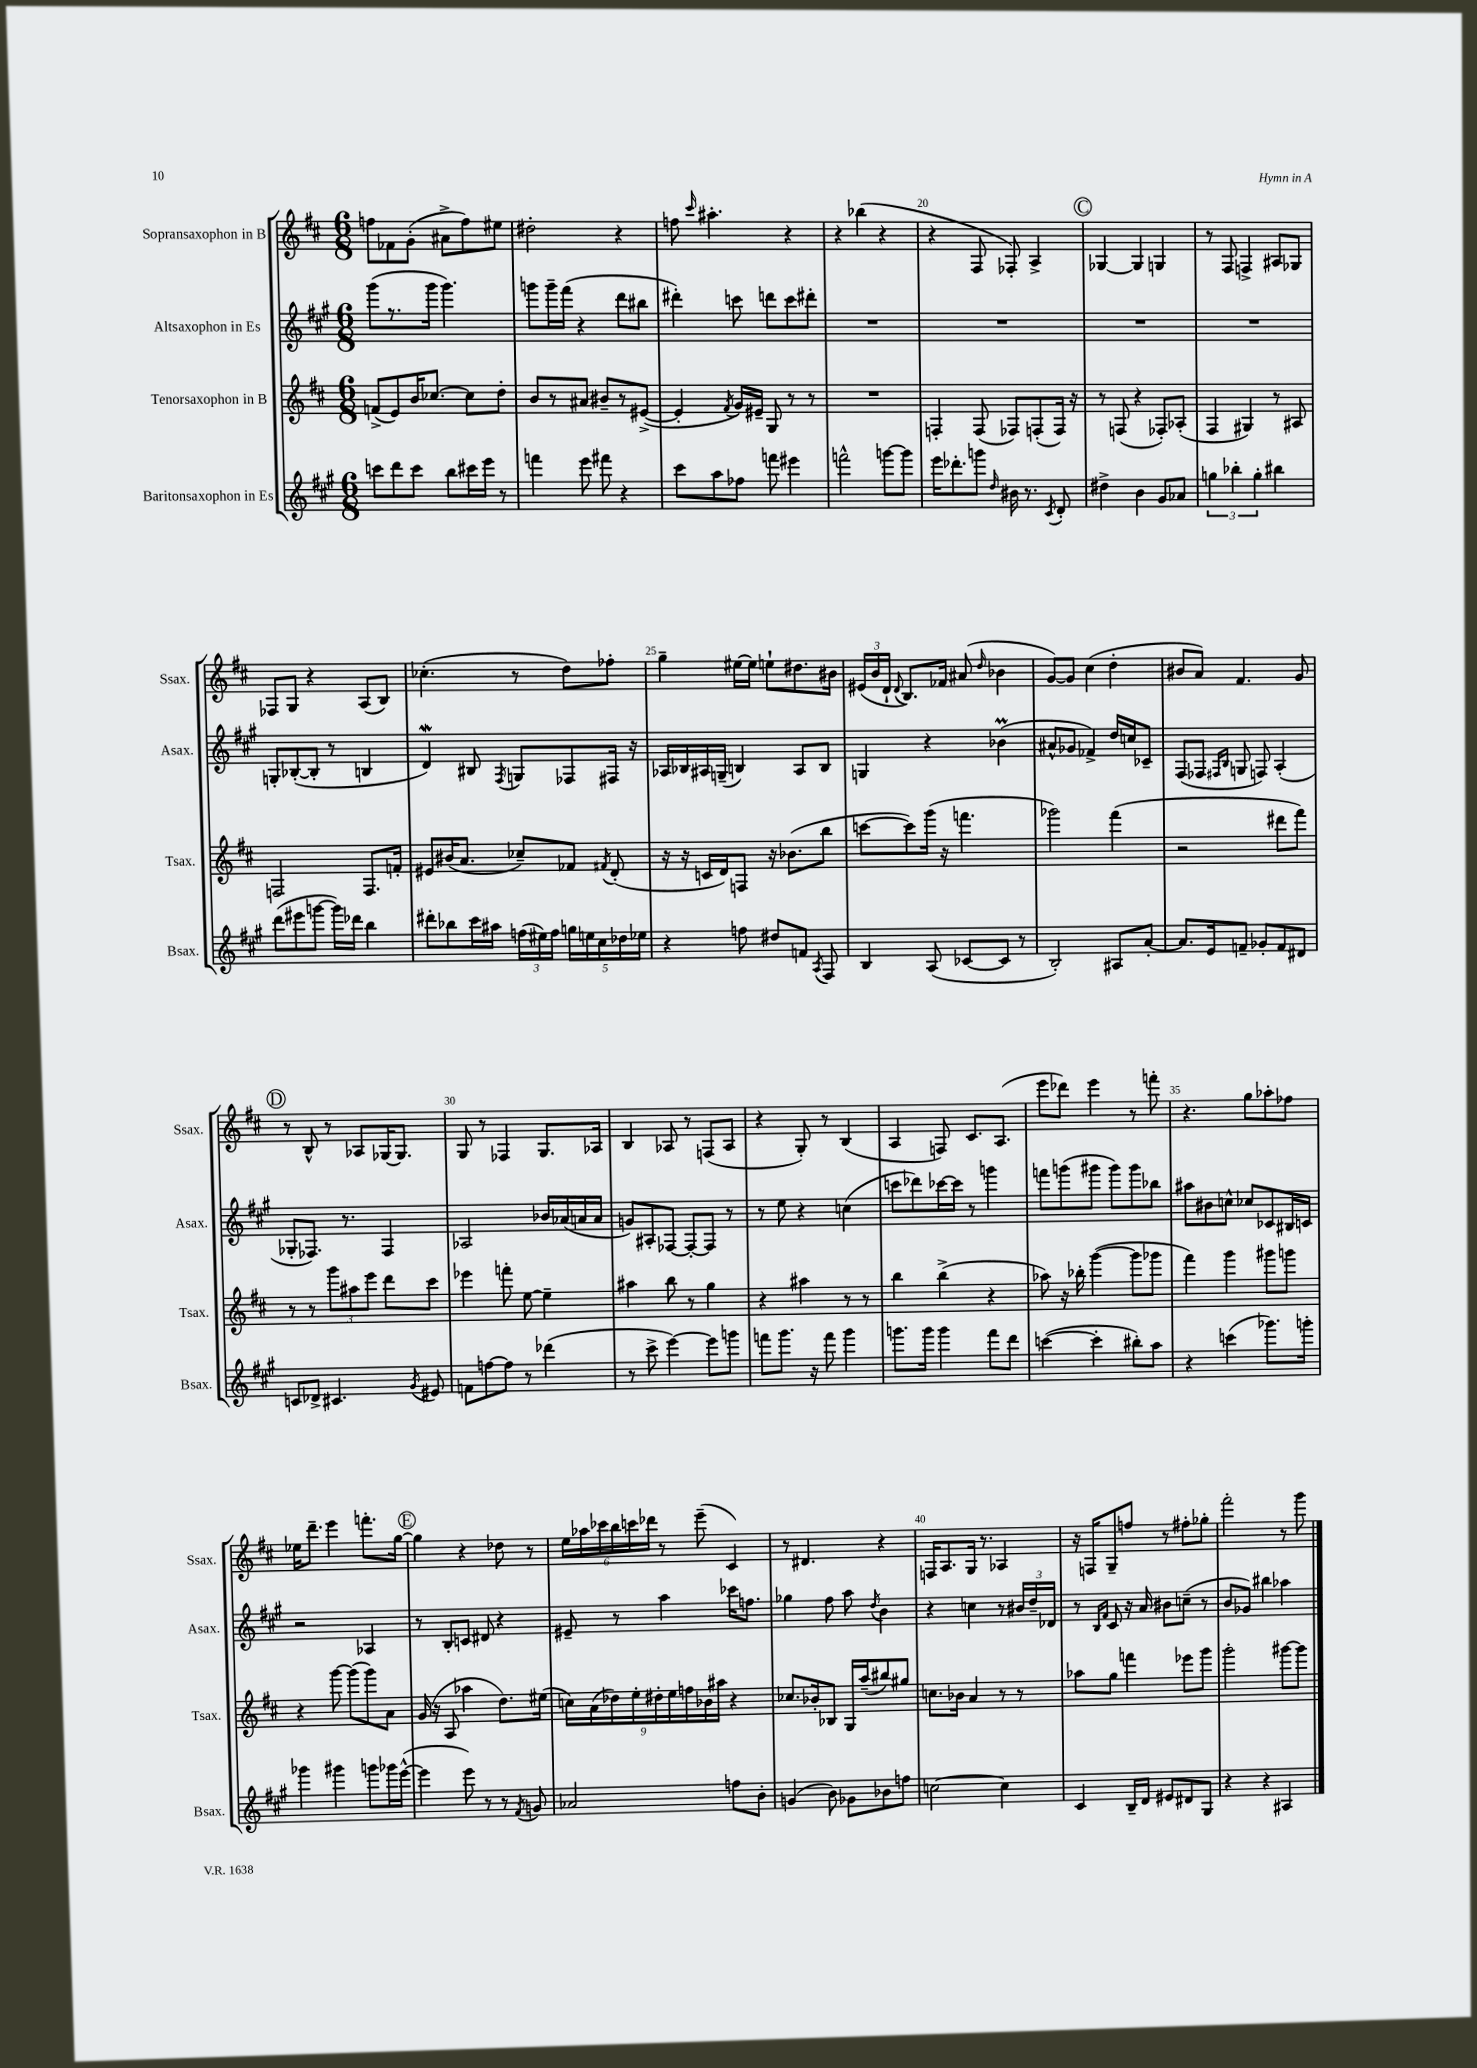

**kern	**kern	**kern	**kern
*part4	*part3	*part2	*part1
*staff4	*staff3	*staff2	*staff1
*I"Baritonsaxophon in Es	*I"Tenorsaxophon in B	*I"Altsaxophon in Es	*I"Sopransaxophon in B
*I'Bsax.	*I'Tsax.	*I'Asax.	*I'Ssax.
*clefG2	*clefG2	*clefG2	*clefG2
*k[f#c#g#]	*k[f#c#]	*k[f#c#g#]	*k[f#c#]
*M6/8	*M6/8	*M6/8	*M6/8
=16	=16	=16	=16
8cccn\L	(8fn^/L	(8ggg#\L	8ffn\L
8ddd\	8e/)	8.r	8f-X\
8ccc\J	16b/K	.	(8g'\J
.	[8.cc-X/J	16ggg#\Jk	.
8bb\L	.	4.ggg#\)	8a#X^\L
16ccc#X\L	8cc-\L]	.	8ff\)
16eee\JJ	.	.	.
8r	8dd'\J	.	8ee#X\J
=17	=17	=17	=17
4fffn\	8b/L	8gggn\L	2dd#X'\
.	8r	16ggg~\L	.
.	.	(16fff#\JJ	.
8eee\	8a#X/J	4r	.
8fff#X\	8b#X~/L	.	.
4r	8r	8ddd\L	4r
.	([8e#X^/J	8bb#X\J	.
=18	=18	=18	=18
8ccc#\L	4e#'/]	4ddd#X'\)	8ffn\
.	.	.	16qqccc#/
8aa\	.	.	4.aa#X'\
.	8qf#/	.	.
8ff-X\J	16g/LL)	8cccn\	.
.	16e#X~/JJ	.	.
8fffn\	8G/	8dddn\L	.
4eee#X\	8r	8ccc\	4r
.	8r	8ddd#X'\J	.
=19	=19	=19	=19
2fffn^^\	2.r	2.r	4r
.	.	.	(4bb-X\
[8gggn\L	.	.	4r
8ggg\J]	.	.	.
=20	=20	=20	=20
16eee\KL	4Fn'/	2.r	4r
8.ddd-X'\	.	.	.
8gggn\J	(8F/	.	8F#/
16qqdd/	.	.	.
16b#X\	8F-X/L)	.	8F-X'/)
8.r	.	.	.
.	(8Fn'/	.	4A^/
8qc#/	.	.	.
8d'/	16F/Jk)	.	.
.	16r	.	.
!!LO:REH:place=s1:t=C
=21	=21	=21	=21
4dd#X^\	8r	2.r	[4G-X/
.	(8Fn/	.	.
4b\	4r	.	4G-/]
8g#/L	8F-X'/L)	.	4Gn/
8a-X/J	(8A-X'/J	.	.
=22	=22	=22	=22
6ggn\	4F#/	2.r	8r
.	.	.	8F#/
6bb-X'\	.	.	.
.	4G#X/)	.	4Fn^/
6gg'\	.	.	.
4bb#X\	8r	.	8A#X/L
.	8A#X/	.	8G-X/J
!!LO:LB:g=z
=23	=23	=23	=23
(8ddd\L	2Fn/	8Gn'/L	8F-X/L
8eee#X\	.	([8B-X'/	8G/J
[8gggn\J	.	8B-'/J]	4r
16ggg\LL])	.	8r	.
16ddd-X\JJ	.	.	.
4bb\	8.F/L	4Bn/	(8A/L
.	.	.	8B/J)
.	16fn'/Jk	.	.
=24	=24	=24	=24
8ddd#X'\L	8e#X/L	4dw/)	(4.cc-X'\
8bb-X\	(16b#X/K	.	.
.	8.a/J	.	.
16ccc#\L	.	8B#X/	.
16aa#X\JJ	.	.	.
.	.	8qF#/	.
(24ffn\LL	8cc-X~/L)	8Gn/L	8r
24ee#X\)	.	.	.
24ff\JJ	.	.	.
20ggn\LL	8f-X/J	8F-X/	8dd\L)
20een\	.	.	.
20cc#\	.	.	.
.	8qf#X/	.	.
.	(8d'/	16F#X/Jk	8ff-X'\J
20dd-X\	.	.	.
.	.	16r	.
20ee-X\JJ	.	.	.
=25	=25	=25	=25
4r	16r	16A-X/LL	4gg~\
.	16r	16B-X/	.
.	16cn/LL	16A#X/	.
.	16d/J)	(16Gn~/JJ	.
8ffn\	8Fn/J	4Bn/)	[16ee#X\LL
.	.	.	16ee#\JJ]
8dd#X/L	16r	.	8een`\L
.	(8.b-X\L	.	.
8fn/J	.	8A#/L	8.dd#X\
8qA/	.	.	.
8F#/	8bb\J	8B/J	.
.	.	.	16b#X\Jk
=26	=26	=26	=26
4B/	[8cccn\L	4Gn/	(24e#X/LL
.	.	.	24b/
.	.	.	24d`/JJ
.	.	.	8qqd/
.	8ccc\])	.	8.B/L)
(8A/	(16ggg\Jk	4r	.
.	16r	.	16f-X/Jk
[8c-X/L	4.fffn\	.	(8a#X/
.	.	.	16qqdd/
8c-/J]	.	(4b-XM\	4b-X\
8r	.	.	.
=27	=27	=27	=27
2B'/)	2ggg-X\)	8a#X^^/L	[8g/L)
.	.	8g-X/J	8g/J]
.	.	4f-X^/)	(4cc#\
8A#X/L	(4fff#\	16dd/LL	4dd'\
.	.	16ccn/J	.
[8a'/J	.	8c-X~/J	.
=28	=28	=28	=28
8.a/L]	2r	(8F#/L	8b#X/L
.	.	8F-X/J	8a/J)
16e/k	.	.	.
.	.	16qqF#X/LL	.
.	.	16qqB/JJ	.
8fn~/J	.	8Gn/	4.f#/
8g-X'/L	.	8Fn/)	.
8f/	8ddd#X\L	(4A'/	.
8d#X/J	8fff#\J)	.	8g/
!!LO:LB:g=z
!!LO:REH:place=s1:t=D
=29	=29	=29	=29
8cn/L	8r	8G-X'/L	8r
8d-X^/J	8r	8.F-X/J)	8B^^/
4.c#X/	12ggg\L	.	8r
.	.	8.r	.
.	12aa#X\	.	.
.	.	.	8A-X/L
.	12eee\J	.	.
.	8ddd\L	4F-/	[16G-X/K
.	.	.	8.G-/J]
8qg#/	.	.	.
8e#X/	8ccc#\J	.	.
=30	=30	=30	=30
8fn\L	4eee-X\	2A-X/	8G/
[8ffn\	.	.	8r
8ff\J]	8fffn'\	.	4F-X/
8r	[8ee\	.	.
(4ddd-X\	4ee~\]	16b-X/LL	8.G/L
.	.	(16a-X/	.
.	.	16an/	.
.	.	16a/JJ	16A-X/Jk
=31	=31	=31	=31
8r	4aa#X\	8gn/L)	4B/
8ccc#^\	.	8A#X'/	.
[4eee\)	8bb\	[8F-X/J	8A-X/
.	8r	8F-'/L_	8r
8eee\L]	4gg\	8F-/J]	(8Fn/L
8gggn\J	.	8r	8A-/J
=32	=32	=32	=32
8fffn\L	4r	8r	4r
8.ggg#\J	.	8ee\	.
.	4aa#X\	4r	8G'/)
16r	.	.	.
8fff\	.	.	8r
4ggg#\	8r	(4ccn\	(4B/
.	8r	.	.
=33	=33	=33	=33
8.gggn\L	4bb\	8cccn\L	4A/
.	.	8ddd-X\)	.
16ggg\Jk	.	.	.
4ggg\	(4bb^\	[16ccc-X\L	8Fn/)
.	.	16ccc-\JJ]	.
.	.	8r	8.c#/L
8fff#\L	4r	4gggn\	.
.	.	.	(8.A/J
8ddd\J	.	.	.
=34	=34	=34	=34
([4cccn\	8aa-X\)	8fffn\L	8eee\L
.	16r	(8gggn\	8ddd-X\J)
.	16bb-X'\	.	.
4ccc'\]	([4ggg\	8ggg#X\J	4eee\
.	.	8ggg#\L)	.
8bb#X'\L)	8ggg\L]	8ggg#\	8r
8aa\J	8ggg-X\J	8bb-X\J	8fffn'\
=35	=35	=35	=35
4r	4fff#\)	8aa#X\L	4.r
.	.	8b#X\	.
(4cccn\	4ggg\	8ccn^^\J	.
.	.	8cc-X/L	8gg\L
8.ggg-X\L)	8ggg#X\L	8c-X/	8aa-X'\
.	8gggn\J	16B#X/L	8ff-X\J
16gggn'\Jk	.	16cn/JJ	.
!!LO:LB:g=z
=36	=36	=36	=36
4ggg-X\	4r	2r	16ee-X\KL
.	.	.	8.ddd~\J
4ggg#X\	[8ggg\	.	4eee\
.	(8ggg\L]	.	.
8gggn\L	8ggg\)	4A-X/	8.fffn'\L
16ggg-X\L	8a\J	.	.
([16eee^^\JJ	.	.	[16gg\Jk
!!LO:REH:place=s1:t=E
=37	=37	=37	=37
4eee\]	(16g/	8r	4gg\]
.	16r	.	.
.	8A/	8B'/L	.
8eee\)	4aa-X\	8cn/J	4r
8r	.	8d#X/	.
8r	8.dd\L)	4r	8dd-X\
8qf#/	.	.	.
8gn/	.	.	8r
.	(16ee#X\Jk	.	.
=38	=38	=38	=38
2a-X/	18ccn\LL)	8e#X~/	24ee\LL
.	.	.	24aa-X\
.	(18a\	.	.
.	.	.	24ccc-X\
.	18dd-X\)	.	.
.	.	8r	24bb\
.	18ee'\	.	24cccn\
.	.	.	24ddd-X\JJ
.	18dd#X'\	.	.
.	.	4aa\	8r
.	18ee\	.	.
.	18ffn\	.	.
.	.	.	(8eee~\
.	18b-X\	.	.
.	18aa#X\JJ	.	.
8ffn\L	4r	16ccc-X\KL	4c#/)
.	.	8.ffn\J	.
8b'\J	.	.	.
=39	=39	=39	=39
(4gn/	8.cc-X/L	4gg-X\	8r
.	.	.	4.d#X/
.	16b-X'/k	.	.
8b\)	8B-X/J	8ff#\	.
8g-X\L	16G/LL	8aa\	.
.	(16aa~/J	.	.
.	.	8qdd/	.
8b-X\	8bb#X/)	4b\	4r
8ffn\J	8gg#X/J	.	.
=40	=40	=40	=40
[2ccn\	8.ccn\L	4r	16Fn/KL
.	.	.	8.A/
.	16b-X\Jk	.	.
.	4a/	4ccn\	16G/Jk
.	.	.	8.r
4cc\]	8r	8r	4A-X/
.	8r	24b#X/LL	.
.	.	24dd~/	.
.	.	24d-X/JJ	.
=41	=41	=41	=41
4c#/	8aa-X\L	8r	16r
.	.	.	16Fn/KL
.	.	16qqB/LL	.
.	.	16qqf#/JJ	.
.	8gg\J	8c#/	8G~/
16B~/LL	4fffn\	16r	8ffn/J
16d/JJ	.	16a/	.
8e#X/L	.	8b#X\L	8r
8d#X/	8eee-X\L	(8ccn~\J	8ff#X'\L
8G#/J	8ggg\J	8r	8gg-X'\J
=42	=42	=42	=42
4r	2ggg'\	8b/L	2fff#'\
.	.	8g-X/J)	.
4r	.	4bb#X\	.
4A#X/	[8ggg#X\L	4aa-X\	8r
.	8ggg#\J]	.	8ggg\
==	==	==	==
*-	*-	*-	*-
